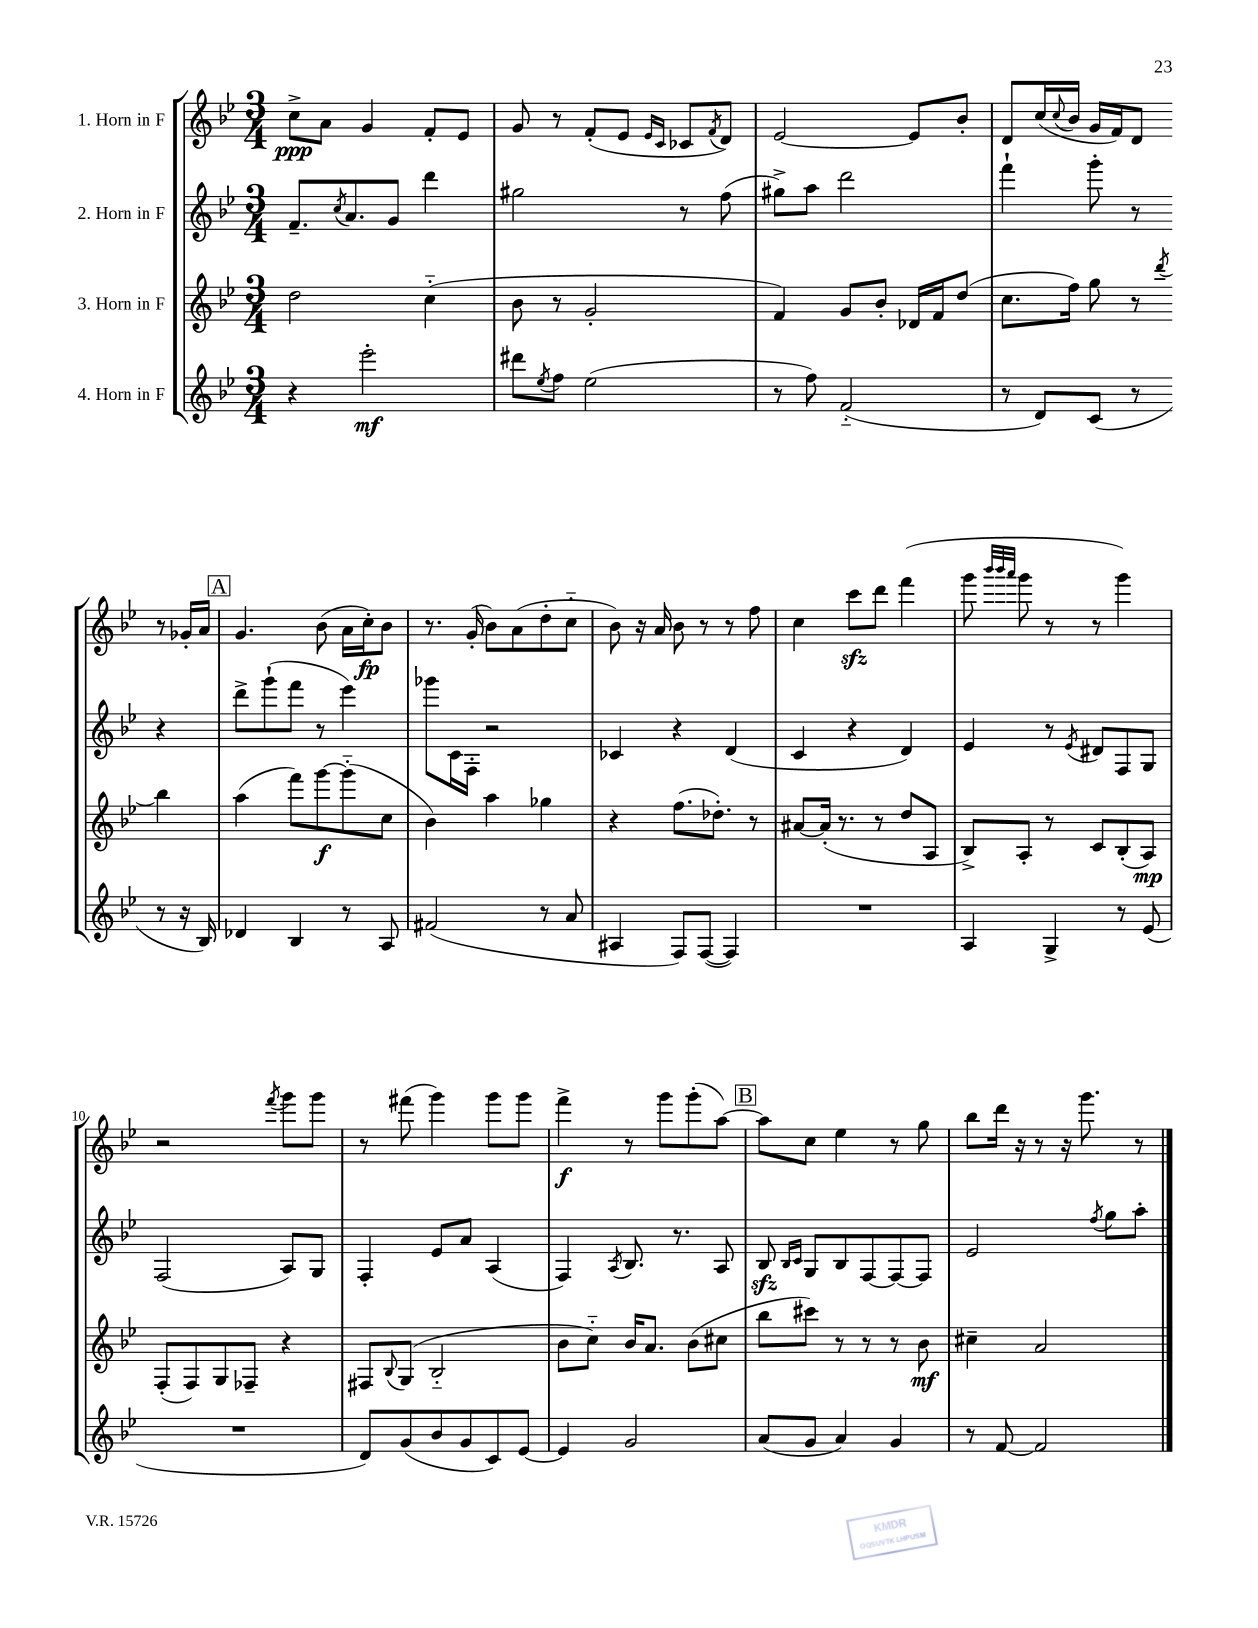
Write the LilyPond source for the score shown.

<<
\new StaffGroup <<
\new Staff = "s0" \with { instrumentName = "1. Horn in F" } {
    \clef treble \key bes \major \numericTimeSignature \time 3/4
    c''8->\ppp a'8 g'4 f'8-. ees'8 |
    g'8 r8 f'8-.( ees'8 \grace { ees'16 c'16 } ces'8 \acciaccatura { f'8 } d'8) |
    ees'2~ ees'8 bes'8-. |
    d'8 c''16( \appoggiatura { c''8 } bes'16 g'16 f'16) d'8 r8 ges'16-. a'16 |
    \mark \markup { \box "A" } g'4. bes'8( a'16 c''16-.\fp) bes'8 |
    r8. g'16-.( bes'8) a'8( d''8-. c''8-_ |
    bes'8) r16 a'16 bes'8 r8 r8 f''8 |
    c''4 c'''8\sfz d'''8 f'''4( |
    g'''8 \grace { bes'''32 bes'''32 a'''32 } g'''8 r8 r8 g'''4) |
    r2 \acciaccatura { f'''8 } g'''8 g'''8 |
    r8 fis'''8( g'''4) g'''8 g'''8 |
    f'''4->\f r8 g'''8 g'''8-.( a''8~) |
    \mark \markup { \box "B" } a''8 c''8 ees''4 r8 g''8 |
    bes''8 d'''16 r16 r8 r16 g'''8. r8 \bar "|." |
}
\new Staff = "s1" \with { instrumentName = "2. Horn in F" } {
    \clef treble \key bes \major \numericTimeSignature \time 3/4
    f'8.-- \acciaccatura { c''8 } a'8. g'8 d'''4 |
    gis''2 r8 f''8( |
    gis''8->) a''8 d'''2 |
    f'''4-! g'''8-. r8 r4 |
    \mark \markup { \box "A" } d'''8-> g'''8-!( f'''8 r8 ees'''4) |
    ges'''8 c'16 f16-. r2 |
    ces'4 r4 d'4( |
    c'4 r4 d'4) |
    ees'4 r8 \acciaccatura { ees'8 } dis'8 f8 g8 |
    f2( a8) g8 |
    f4-. ees'8 a'8 a4( |
    f4) \acciaccatura { a8 } bes8. r8. a8 |
    \mark \markup { \box "B" } bes8\sfz \grace { bes16 c'16 } g8 bes8 f8~ f8~ f8 |
    ees'2 \acciaccatura { f''8 } g''8 a''8-. \bar "|." |
}
\new Staff = "s2" \with { instrumentName = "3. Horn in F" } {
    \clef treble \key bes \major \numericTimeSignature \time 3/4
    d''2 c''4-_( |
    bes'8 r8 g'2-. |
    f'4) g'8 bes'8-. des'16 f'16 d''8( |
    c''8. f''16) g''8 r8 \acciaccatura { d'''8 } bes''4 |
    \mark \markup { \box "A" } a''4( f'''8) g'''8~\f g'''8-_( c''8 |
    bes'4) a''4 ges''4 |
    r4 f''8.( des''8.-.) r8 |
    ais'8~ ais'16-.( r8. r8 d''8 a8 |
    bes8->) a8-. r8 c'8 bes8-.( a8\mp) |
    f8-.( f8) g8 fes8-- r4 |
    fis8 \appoggiatura { bes8 } g8( bes2-_ |
    bes'8 c''8-_) bes'16 a'8. bes'8( cis''8 |
    \mark \markup { \box "B" } bes''8 cis'''8) r8 r8 r8 bes'8\mf |
    cis''4-- a'2 \bar "|." |
}
\new Staff = "s3" \with { instrumentName = "4. Horn in F" } {
    \clef treble \key bes \major \numericTimeSignature \time 3/4
    r4 ees'''2-.\mf |
    dis'''8 \acciaccatura { ees''8 } f''8 ees''2( |
    r8 f''8) f'2-_( |
    r8 d'8) c'8( r8 r8 r16 bes16) |
    \mark \markup { \box "A" } des'4 bes4 r8 a8 |
    fis'2( r8 a'8 |
    ais4 f8) f8~( f4) |
    R2. |
    a4 g4-> r8 ees'8( |
    R2. |
    d'8) g'8( bes'8 g'8 c'8) ees'8~ |
    ees'4 g'2 |
    \mark \markup { \box "B" } a'8( g'8 a'4) g'4 |
    r8 f'8~ f'2 \bar "|." |
}
>>
>>
